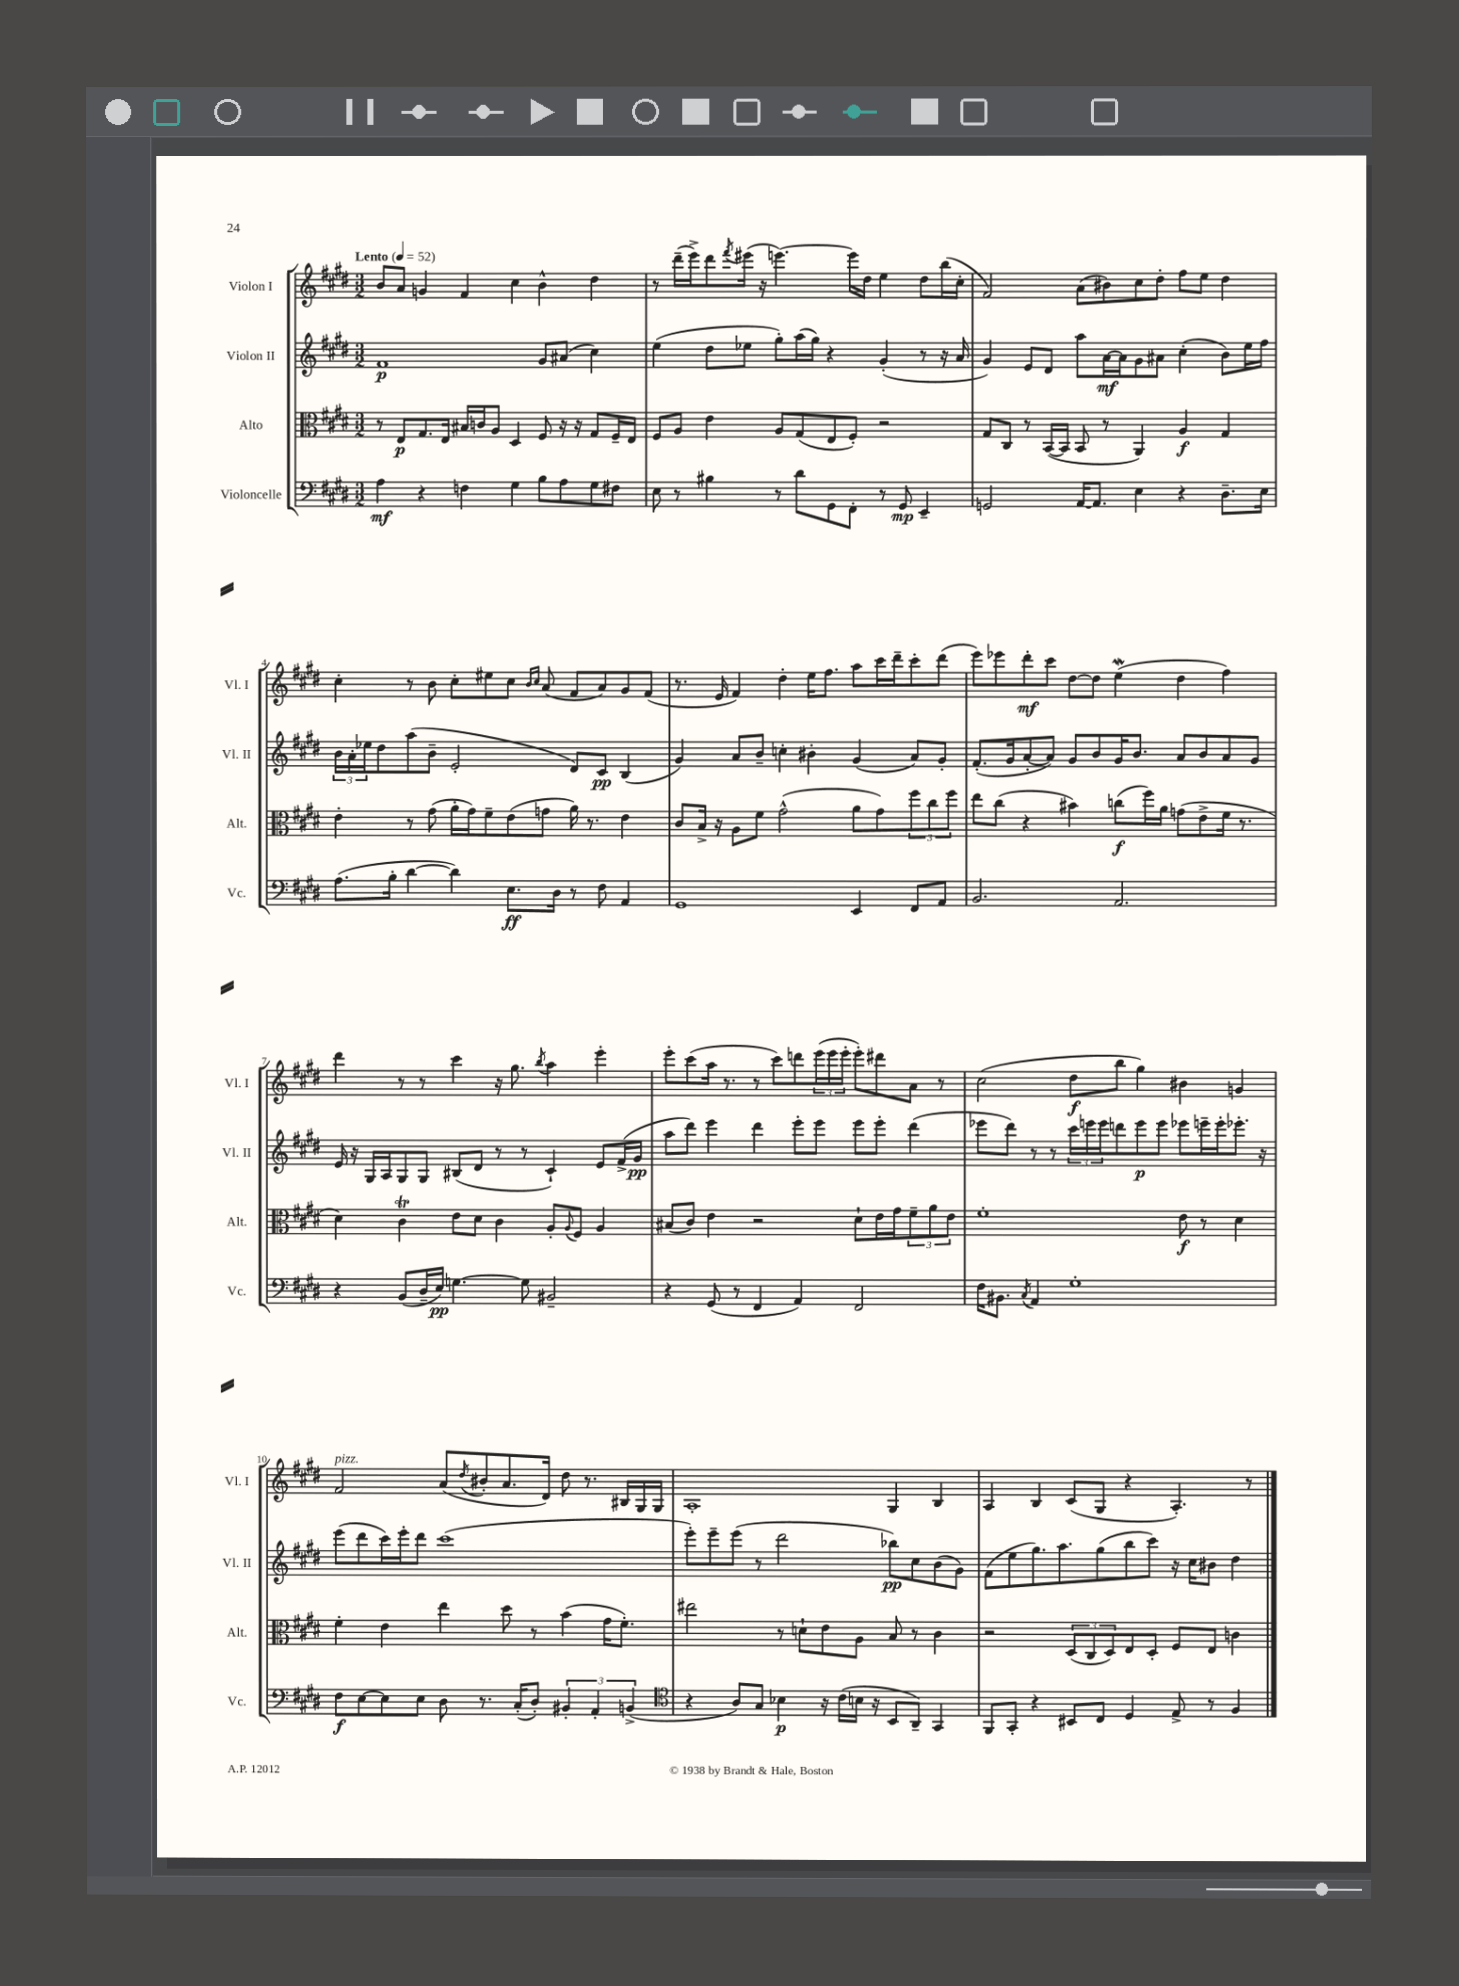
<<
\new StaffGroup <<
\new Staff = "s0" \with { instrumentName = "Violon I" shortInstrumentName = "Vl. I" } {
    \clef treble \key e \major \numericTimeSignature \time 3/2 \tempo "Lento" 4 = 52
    b'8 a'8 g'4 fis'4 cis''4 b'4-^ dis''4 |
    r8 dis'''16--( e'''16->) dis'''8 \acciaccatura { fis'''8 } eis'''16( r16 e'''4.~) e'''16 dis''16 e''4 dis''8 b''16( cis''16-. |
    fis'2) a'8( bis'8) cis''8 dis''8-. fis''8 e''8 dis''4 |
    cis''4-. r8 b'8 cis''8-. eis''8 cis''8 \grace { b'16 cis''16 } a'8( fis'8 a'8) gis'8 fis'8( |
    r8. e'16 fis'4) dis''4-. e''16 fis''8. a''8 cis'''16 dis'''16-- cis'''8-. dis'''8( |
    e'''8) ees'''8 dis'''8-.\mf cis'''8 dis''8~ dis''8 e''4\mordent( dis''4 fis''4) |
    dis'''4 r8 r8 cis'''4 r16 gis''8. \acciaccatura { b''8 } a''4 e'''4-. |
    e'''8-. cis'''8( a''16 r8. r8 cis'''8) d'''8 \tuplet 3/2 { e'''16( e'''16 e'''16-. } e'''8-.) dis'''8 a'8 r8 |
    cis''2( dis''8\f b''8 gis''4) bis'4 g'4 |
    fis'2^\markup { \italic "pizz." } a'8( \acciaccatura { dis''8 } bis'8-. a'8. dis'16) dis''8 r8. bis16 gis16 gis16 |
    a1-. gis4 b4 |
    a4 b4 cis'8( gis8 r4 a4.-.) r8 \bar "|." |
}
\new Staff = "s1" \with { instrumentName = "Violon II" shortInstrumentName = "Vl. II" } {
    \clef treble \key e \major \numericTimeSignature \time 3/2
    fis'1\p gis'8 ais'8( cis''4) |
    e''4( dis''8 ees''8 gis''8-.) a''16( gis''16) r4 gis'4-.( r8 r16 a'16 |
    gis'4) e'8 dis'8 a''8 a'16~\mf a'16 gis'8 ais'8 cis''4-.( b'8) e''16 fis''16 |
    \tuplet 3/2 { b'16 a'16-. ees''16 } dis''8 a''8( b'8-- e'2-. dis'8) cis'8\pp b4( |
    gis'4) a'8 b'8-- c''4-. bis'4-. gis'4( a'8) gis'8-. |
    fis'8.-.( gis'16 a'8~-. a'8) gis'8 b'8 gis'16 b'8. a'8 b'8 a'8 gis'8 |
    e'16 r16 gis16 a16 gis8 gis8 bis8( dis'8 r8 r8 cis'4-!) e'8 fis'16->( gis'16\pp |
    a''8 dis'''8) e'''4 dis'''4 e'''8-. e'''8 e'''8 e'''8-. dis'''4( |
    ees'''8 dis'''8) r8 r8 \tuplet 3/2 { cis'''16 e'''16 e'''16 } d'''8 e'''8\p e'''8 ees'''8 e'''16-- e'''16-. ees'''8.-. r16 |
    e'''8( dis'''8 cis'''16) e'''16-. dis'''8 cis'''1( |
    e'''8-.) e'''8-- e'''8( r8 dis'''2 bes''8\pp) cis''8 b'8( gis'8) |
    fis'8( e''8 gis''8.) a''8. gis''8( b''8 cis'''8) r16 cis''16 bis'8 dis''4 \bar "|." |
}
\new Staff = "s2" \with { instrumentName = "Alto" shortInstrumentName = "Alt." } {
    \clef alto \key e \major \numericTimeSignature \time 3/2
    r8 e8\p gis8. e16 bis16 c'16 a8 dis4 fis8 r16 r16 gis8 fis16-- e16 |
    fis8 a8 e'4 a8 gis8( e8 fis8-.) r2 |
    gis8 cis8 r8 b,16~( b,16 b,8 r8 a,4) a4\f gis4 |
    e'4-. r8 gis'8( a'16-. gis'16) fis'8-- e'8( g'8 a'16) r8. e'4 |
    cis'8 b16-> r16 a8 fis'8 gis'2-^( a'8 gis'8) \tuplet 3/2 { fis''8 cis''8 fis''8 } |
    e''8 cis''8( r4 bis'4) c''8\f( fis''16) a'16 g'8( e'8-> fis'16 r8. |
    dis'4) cis'4\trill e'8 dis'8 cis'4 a8-. \appoggiatura { a8 } fis8 a4 |
    bis8( cis'8) e'4 r2 dis'8-! e'16 gis'16 \tuplet 3/2 { fis'8-- a'8 e'8 } |
    fis'1-. e'8\f r8 dis'4 |
    fis'4-. e'4 e''4 dis''8 r8 b'4( gis'16 fis'8.-.) |
    eis''2 r8 d'8-! e'8 a8 b8 r8 cis'4 |
    r2 \tuplet 3/2 { dis8( cis8 dis8) } e8 dis8-. fis8 e8 c'4 \bar "|." |
}
\new Staff = "s3" \with { instrumentName = "Violoncelle" shortInstrumentName = "Vc." } {
    \clef bass \key e \major \numericTimeSignature \time 3/2
    a4\mf r4 f4 gis4 b8 a8 gis8 fis8 |
    e8 r8 bis4 r8 dis'8 gis,8 fis,8-. r8 gis,8\mp e,4-- |
    g,2 a,16~ a,8. e4 r4 dis8.-- e16 |
    a8.( b16-. dis'4~ dis'4) e8.\ff dis16 r8 fis8 a,4 |
    gis,1 e,4 fis,8 a,8 |
    b,2. a,2. |
    r4 b,8( dis16-- e16\pp) g4.~ g8 bis,2-- |
    r4 gis,8( r8 fis,4 a,4) fis,2 |
    fis16 bis,8. \acciaccatura { cis8 } a,4 gis1-. |
    fis8\f e8~ e8 e8 dis8 r8. cis16-.( dis8-.) \tuplet 3/2 { bis,4-. a,4-. b,4->( } |
    \clef tenor r4 a8) gis8 bes4\p r16 cis'16( b16 r16 b,8 a,8--) gis,4 |
    fis,8 gis,8-. r4 bis,8 cis8 dis4 e8-> r8 fis4 \bar "|." |
}
>>
>>
